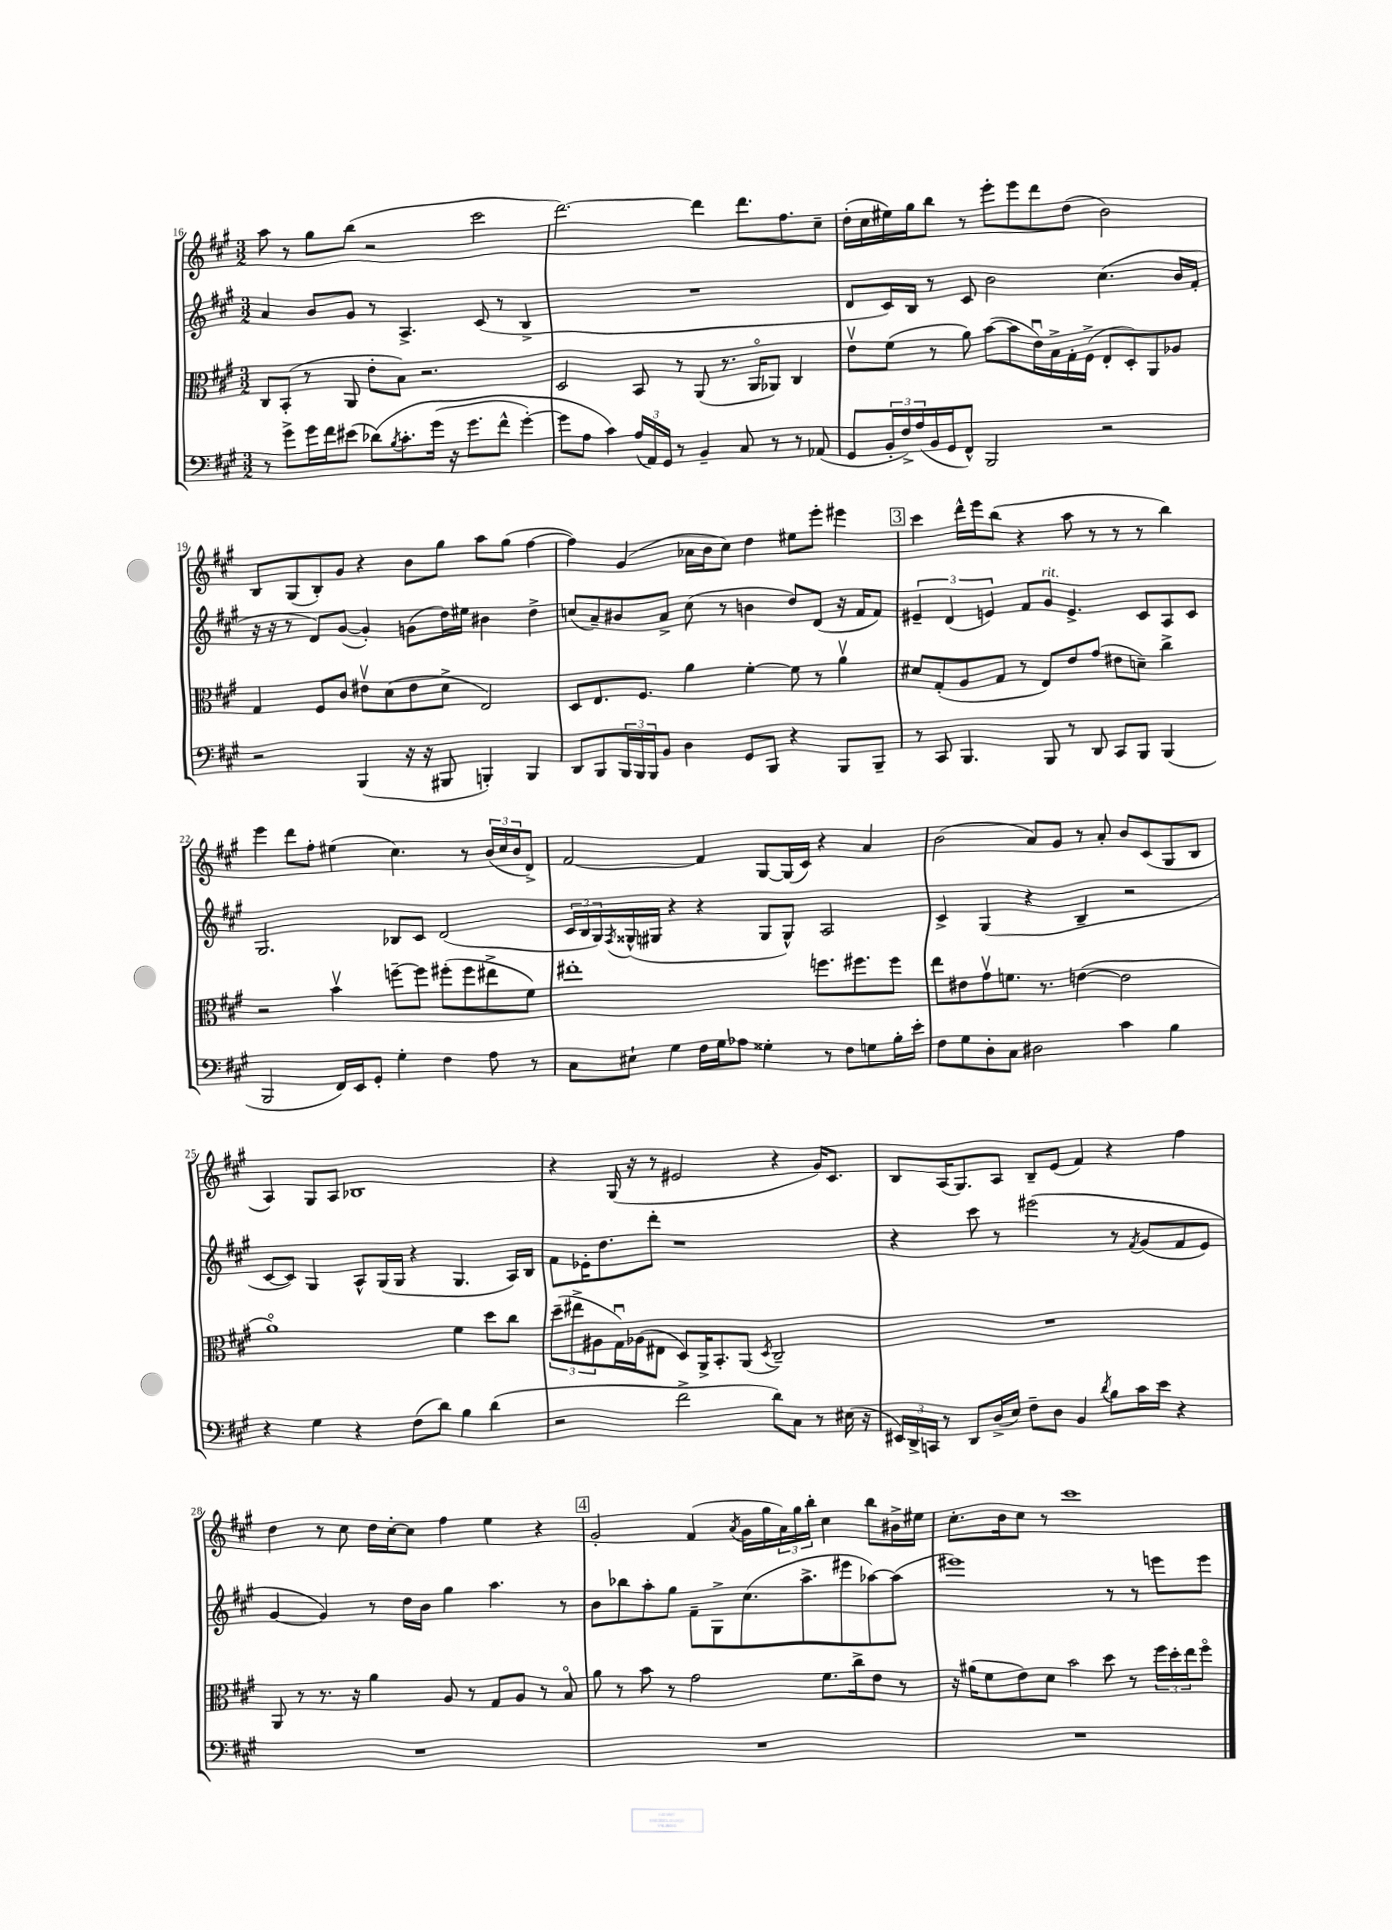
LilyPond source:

<<
\new StaffGroup <<
\new Staff = "s0" {
    \clef treble \key a \major \numericTimeSignature \time 3/2
    a''8 r8 gis''8 b''8( r2 cis'''2 |
    d'''2.~) d'''4 d'''8. fis''8. cis''8-- |
    d''16-.( cis''16 eis''16) gis''16 b''8 r8 e'''8-. e'''8 d'''8 d''8( b'2) |
    b8 gis8( b8-.) gis'8 r4 b'8 gis''8 a''8 gis''8( fis''4~ |
    fis''4) gis'4( aes'16 b'16 cis''8) d''4 eis''8 e'''8-. eis'''4 |
    \mark \markup { \box "3" } cis'''4 d'''16-^ e'''16 b''8( r4 a''8 r8 r8 r8 b''4) |
    e'''4 d'''8 fis''8-. eis''4( cis''4.) r8 \tuplet 3/2 { b'16( cis''16 b'16 } d'8->) |
    fis'2~ fis'4 gis8~ gis16( cis'16) r4 a'4 |
    b'2( a'8) gis'8 r8 a'8-. b'8 cis'8( gis8 b8 |
    a4) gis8 a8 bes1 |
    r4 gis16( r16 r8 eis'2 r4 gis'16) cis'8. |
    b8 a16( gis8.) a8 b8-- e'8( fis'4) r4 fis''4 |
    d''4 r8 cis''8 d''16 cis''16~-. cis''8 fis''4 e''4 r4 |
    \mark \markup { \box "4" } gis'2-. fis'4( \acciaccatura { a'8 } gis'16 gis''16 \tuplet 3/2 { a'16) gis''16 b''16-. } cis''4 b''8 bis'16-> eis''16 |
    cis''8.-. b'16 cis''8 r8 cis'''1 \bar "|." |
}
\new Staff = "s1" {
    \clef treble \key a \major \numericTimeSignature \time 3/2
    a'4 b'8 gis'8 r8 a4.-> cis'8( r8 b4-> |
    R1. |
    d'8 cis'16) b16 r8 cis'8 b'2 cis''4.( b'16 fis'16-. |
    r16 r16 r8 d'8) gis'8~( gis'4-.) g'8( d''16) eis''16 bis'4 d''4-> |
    c''8( a'8--) bis'8 a'8-> c''8( r8 b'4 d''8) d'8( r16 fis'16 fis'8) |
    \mark \markup { \box "3" } \tuplet 3/2 { eis'4-- d'4( e'4) } fis'8 gis'8^\markup { \italic "rit." } e'4.-> cis'8 a8 cis'8 |
    gis2. bes8 cis'8 d'2( |
    \tuplet 3/2 { cis'16 b16 gis16) } \acciaccatura { fis8 } gisis16-^( gis16 r4 r4 gis8 gis8-^) a2 |
    cis'4-> gis4( r4 b4-- r2 |
    cis'8~ cis'8) gis4 a8-^ gis16( gis16 r4 gis4. a16) b16 |
    fis'8 ees'16-. d''8. d'''8-. r1 |
    r4 cis'''8 r8 eis'''2\( r8 \acciaccatura { fis'8 } gis'8( fis'8 e'8) |
    gis'4~ gis'4\) r8 d''16 b'16 gis''4 a''4. r8 |
    \mark \markup { \box "4" } b'8 bes''8 a''8-. gis''8 fis'8-- gis8-> cis''8.( a''8.-> eis'''8 aes''8~) aes''8( |
    eis'''1) r8 r8 e'''8 e'''8 \bar "|." |
}
\new Staff = "s2" {
    \clef alto \key a \major \numericTimeSignature \time 3/2
    cis8 b,8-.( r8 a,8 e'8-. b8) r2. |
    d2 b,8 r8 a,8( r8. a,16\flageolet aes,8) cis4 |
    e'8\upbow fis'8( r8 a'8) b'8~( b'8 e'16\downbow) b16-> gis16-. fis16->( e8-. d8-.) a,8 aes8 |
    gis4 fis8 cis'8 eis'8\upbow d'8( eis'8 d'8-> e2) |
    d8 e8. fis8. a'4 fis'4~-. fis'8 r8 a'4\upbow |
    \mark \markup { \box "3" } dis'8 gis8-.( a8 gis8 r8 e8) e'8 gis'8( eis'8 d'8--) cis''4-> |
    r2 b'4\upbow f''8~-- f''8 fis''8-.( fis''8 eis''8-> fis'8) |
    eis''1-. f''8. fis''8. fis''8 |
    e''8 eis'8 gis'8\upbow f'8. r8. e'4~( e'2 |
    a'1\flageolet) fis'4 d''8 cis''8 |
    \tuplet 3/2 { d''8--( eis''8-> ais8 } gis16\downbow) aes16( eis8 d8) a,16-> b,8.-. a,8( \acciaccatura { d8 } cis2--) |
    R1. |
    a,8 r8 r8. r16 a'4 a8 r8 gis8 a8 r8 b8\flageolet |
    \mark \markup { \box "4" } a'8 r8 b'8 r8 gis'2 fis'8. cis''16-> e'8 r8 |
    r16 ais'16( fis'8 e'8) d'8 b'2 d''8 r8 \tuplet 3/2 { fis''16 d''16-. e''16 } fis''8\flageolet \bar "|." |
}
\new Staff = "s3" {
    \clef bass \key a \major \numericTimeSignature \time 3/2
    r8 gis'8-> gis'16 fis'16 eis'8( des'8)\( \acciaccatura { b8 } cis'8.-. gis'16( r16 gis'8. fis'8-^ gis'4~-.) |
    gis'8 a8 cis'4\) \tuplet 3/2 { a16( a,16) gis,16 } r8 b,4-- cis8 r8 r8 aes,8( |
    gis,8 \tuplet 3/2 { b,16-. fis16->) a16( } b,16 gis,16 fis,8-^) b,,2 r2 |
    r2 b,,4( r16 r16 bis,,8 b,,4-.) b,,4 |
    d,8 b,,8 \tuplet 3/2 { b,,16 b,,16 b,,16 } b,8 d4 gis,8 b,,8 r4 b,,8 b,,8-- |
    \mark \markup { \box "3" } r8 cis,8 b,,4. b,,8 r8 d,8 cis,8 b,,8 b,,4( |
    b,,2 fis,16) e,16 gis,8-. gis4-. fis4 a8 r8 |
    cis8 eis8-! gis4 fis16 gis16 aes8 gisis4-. r8 fis8 g8 b16-. e'16-. |
    fis8 gis8 d8-. cis8 dis2 cis'4 b4 |
    r4 gis4 r4 fis8( d'8) b4 d'4( |
    r2 fis'2-> d'8) cis8 r8 eis16( r16 |
    \tuplet 3/2 { eis,16) d,16-> c,16 } r8 d,8 d16->( e16) fis8-- d8 b,4 \acciaccatura { d'8 } b8 cis'16 e'16 r4 |
    R1. |
    \mark \markup { \box "4" } R1. |
    R1. \bar "|." |
}
>>
>>
\layout { \context { \Score currentBarNumber = #16 } }
